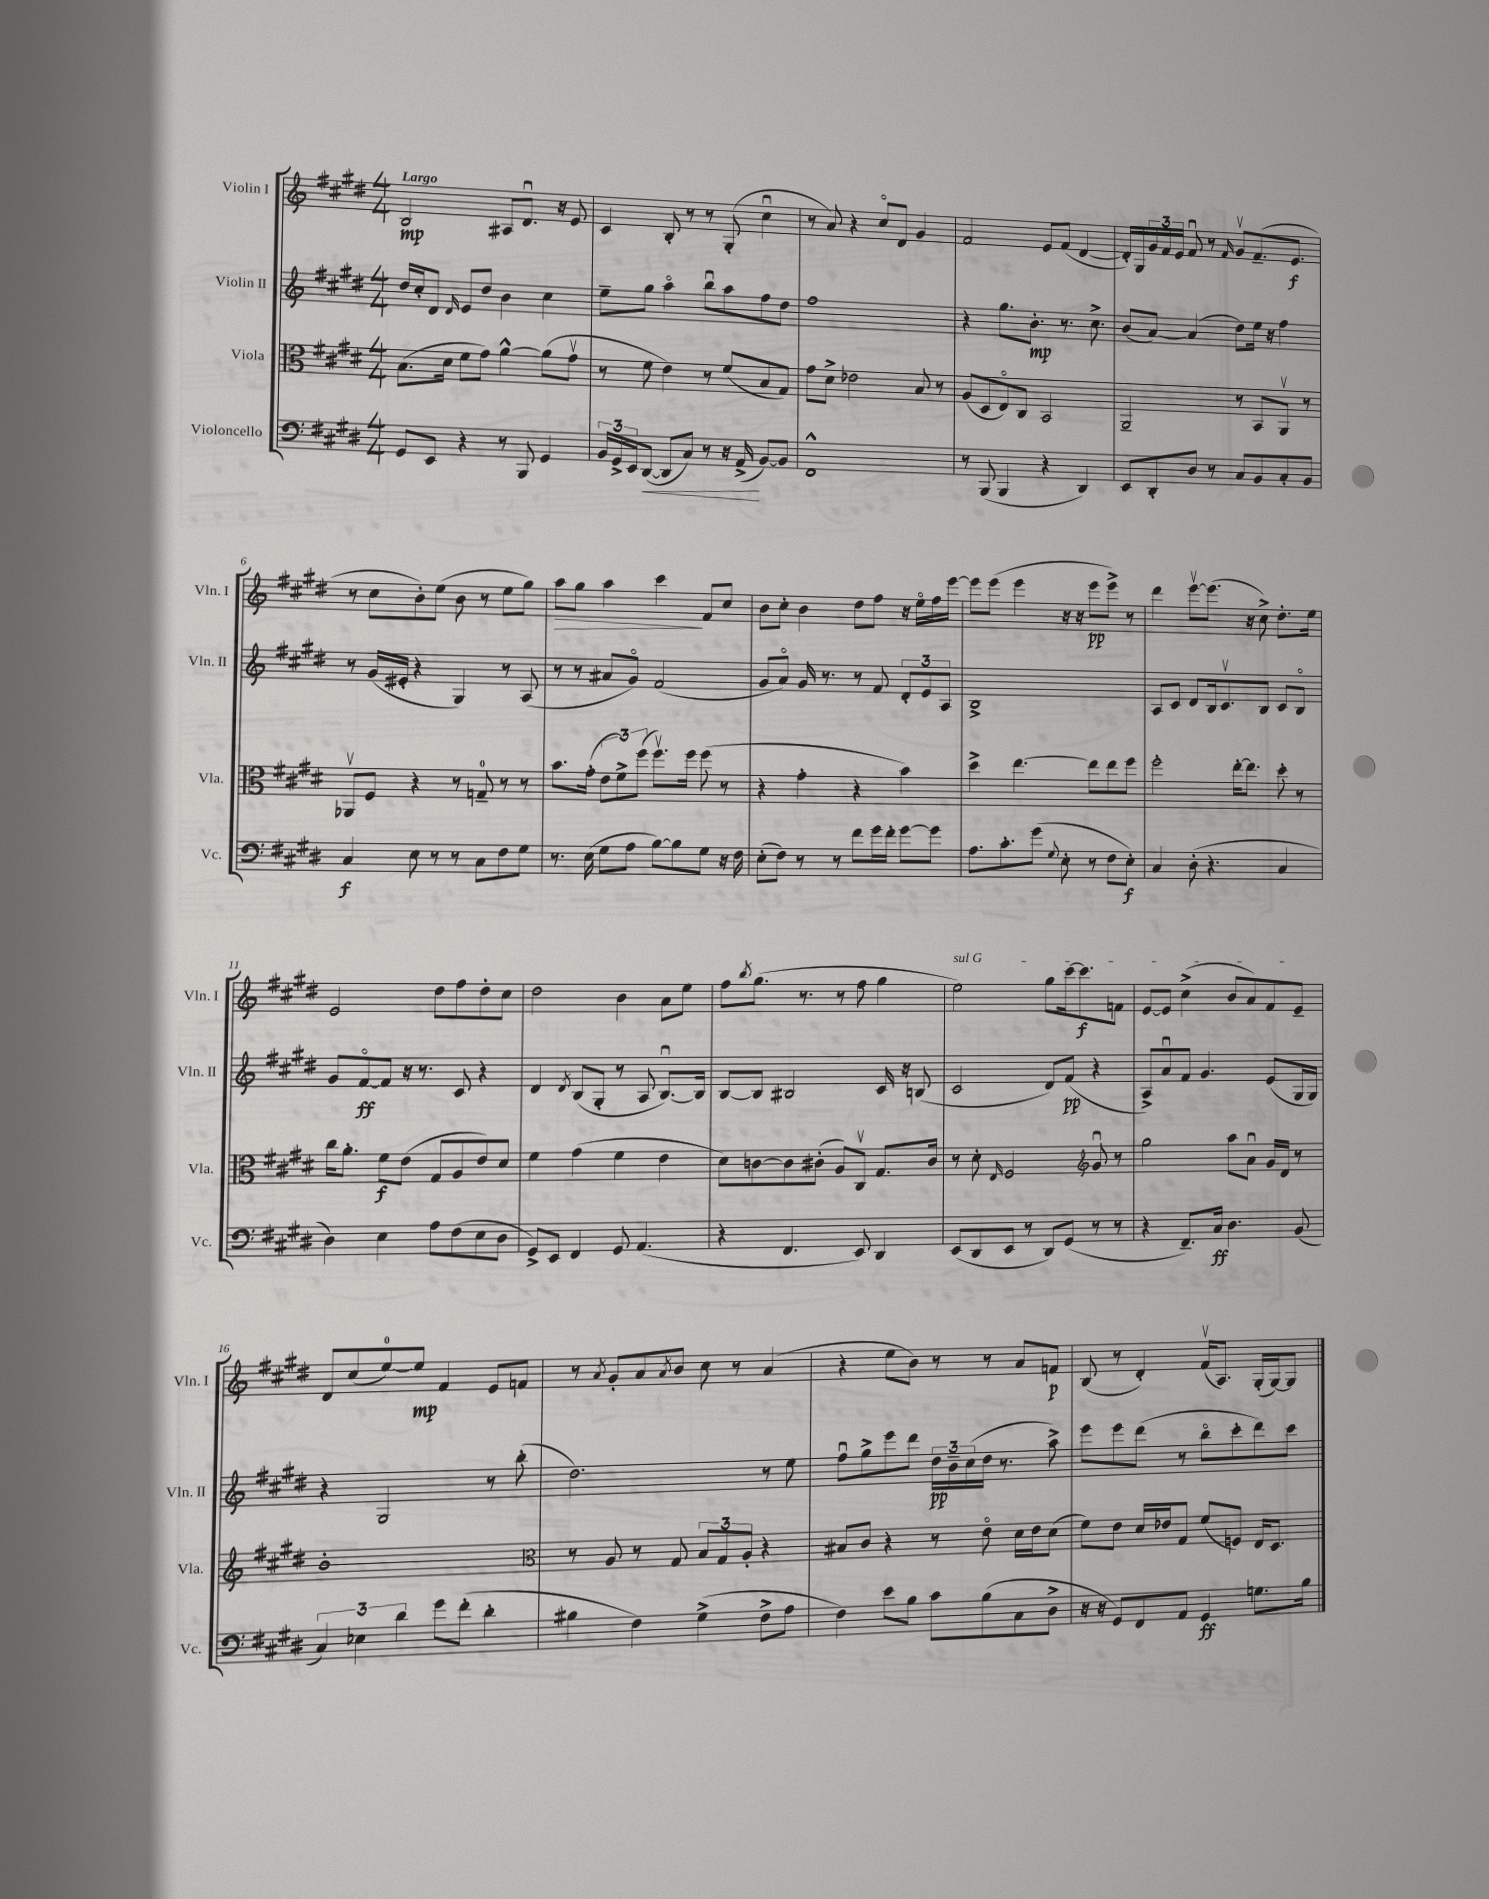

**kern	**kern	**kern	**kern
*staff4	*staff3	*staff2	*staff1
*clefF4	*clefC3	*clefG2	*clefG2
*k[f#c#g#d#]	*k[f#c#g#d#]	*k[f#c#g#d#]	*k[f#c#g#d#]
*M4/4	*M4/4	*M4/4	*M4/4
8GG#	(8.B	16dd#	2B
.	.	16cc#'	.
8EE	.	8d#	.
.	16d#	.	.
.	.	16qqd#	.
4r	8f#	8e	.
.	8g#)	8dd#	.
8r	[4a^^	4b	8A#
8BBB	.	.	8.d#u
4GG#	(8a]	4cc#	.
.	.	.	16r
.	8g#v	.	8e
=	=	=	=
24BB	8r	8ee~	4c#
24GG#^	.	.	.
24EE	.	.	.
([8DD#	8f#	8gg#	.
8DD#]	4e)	4aao	8B'
8C#)	.	.	8r
8r	8r	8bbu	8r
16r	(8f#	8aa	(8G#'
(16AA^	.	.	.
[8BB)	8B	8ff#	4cc#u
8BB]	8G#)	8dd#	.
=	=	=	=
1FF#^^	8g#	1ff#	8r
.	8d#^	.	8a)
.	2e-	.	4r
.	.	.	8cc#o
.	.	.	8d#
.	8B	.	4g#
.	8r	.	.
=	=	=	=
8r	(8A	4r	2f#
(8BBB	8D#	.	.
4BBB	8Eo)	8.gg#	.
.	8C#	.	.
.	.	8.b'	.
4r	2BB	.	8e
.	.	8.r	(8f#
4DD#)	.	.	[4d#
.	.	8.cc#^	.
=	=	=	=
8EE	2AA~	(8b	16d#'])
.	.	.	16G#
8DD#'	.	[8a)	24g#
.	.	.	24f#
.	.	.	24e
8D#	.	(4a]	8f#u
8r	.	.	8r
.	.	.	16qqf#
8C#	8r	8dd#)	8g#v
8BB	8BB	16ee	(8.f#~
.	.	16r	.
8C#'	8AAv	4ff#	.
.	.	.	8.e
8BB	8r	.	.
=	=	=	=
4C#	8AA-v	8r	8r
.	8F#	(16g#	8cc#
.	.	16e#'	.
8E	4r	4r	8b')
8r	.	.	(8ee
8r	8r	4G#)	8b
8C#	8G~	.	8r
8F#	8r	8r	8ee
8G#	8r	(8A	8gg#)
=	=	=	=
8.r	8.b	8r	8aa
.	.	8r	8gg#
(16E	(16g#'	.	.
8G#	12e	8a#	4aa
.	12f#^)	.	.
8A	.	8g#o)	.
.	(12ff#	.	.
[8B)	8.ff#v)	(2f#	4ccc#
8B]	.	.	.
.	16ff#	.	.
8G#	(8ff#	.	8f#
16r	8r	.	8cc#
16F#	.	.	.
=	=	=	=
(8E'	4r	8g#	8b
8F#)	.	8ao)	8cc#'
8r	4g#'	16g#	4b
.	.	8.r	.
8r	.	.	.
8f#	4r	8r	8dd#
16g#	.	8f#	8ff#
16f#'	.	.	.
[8g#	4b)	12d#'	16r
.	.	.	16eeo
.	.	12e	.
8g#]	.	.	16ff#
.	.	12A	.
.	.	.	[16eee
=	=	=	=
8.A	4dd#^	1B^	8eee]
.	.	.	(8eee
8.c#'	.	.	.
.	[4.ee	.	4eee
(8g#	.	.	.
8qqG#	.	.	.
8E'	.	.	16r
.	.	.	16r
8r	8ee]	.	8eee
8F#	8ee	.	8eee^)
8E')	8ff#	.	8r
=	=	=	=
4C#	2ff#'	8A	4ddd#
.	.	8c#	.
(8D#'	.	8d#	[8eeev
4.r	.	16B	(8.eee]
.	.	8.c#v	.
.	[16ee'	.	.
.	8.ee]	.	16r
.	.	8B	8cc#^)
4C#	8dd#'	8c#	8.dd#'
.	8r	8Bo	.
.	.	.	16ee
=	=	=	=
4D#)	16cc#	8g#	2e
.	8.a'	.	.
.	.	[8f#o	.
4E	8f#	8f#]	.
.	(8e	16r	.
.	.	8.r	.
8A	8G#	.	8dd#
(8F#	8A	8c#	8ff#
8E	8e)	4r	8dd#'
8D#	8d#	.	8cc#
=	=	=	=
8GG#^)	4f#	4d#	2dd#
8EE	.	.	.
.	.	8qd#	.
4FF#	(4g#	(8B	.
.	.	8G#'	.
8GG#	4f#	8r	4b
(4.AA	.	8A	.
.	4e	[8.Bu)	8a
.	.	.	8ee
.	.	16B]	.
=	=	=	=
4r	8d#)	[8B	8ff#
.	.	.	8qbb
.	[8c	8B]	(8.gg#
4.FF#	8c]	2B#	.
.	.	.	8.r
.	(8c#'	.	.
.	8A)	.	8r
8EE)	8C#v	.	8ff#
4DD#	8.G#	16c#	4gg#
.	.	16r	.
.	.	(8B	.
.	16c#	.	.
=	=	=	=
(8EE	8r	2c#	2ee)
8DD#	8d#'	.	.
.	16qqE	.	.
8EE	2F#	.	.
8r	.	.	.
8DD#)	.	8d#)	8gg#
(8GG#	.	(8f#	[16ccc#
.	.	.	8.ccc#]
*	*clefG2	*	*
8r	8g#u	4r	.
8r	8r	.	8f
=	=	=	=
4r	2gg#	8A^)	[8e
.	.	8au	8e]
8.FF#~)	.	8f#	(4cc#^
.	.	4.g#	.
16C#	.	.	.
4.D#	8aa	.	8b
.	8au	.	8a)
.	16g#	(8e	8f#
.	16d#	.	.
(8BB	8r	16G#	8e~
.	.	16G#)	.
=	=	=	=
6C#)	1b'	4r	8d#
.	.	.	(8cc#
6E-	.	.	.
.	.	2G#	[8ee)
6d#	.	.	.
.	.	.	8ee]
8g#	.	.	4f#
(8f#'	.	.	.
4d#'	.	8r	8e
.	.	(8bb'	8f
=	=	=	=
*	*clefC3	*	*
4B#	8r	2.dd#)	8r
.	.	.	8qa
.	8A	.	8g#'
4F#)	8r	.	8a
.	.	.	8qa
.	8G#	.	8b
(4G#^	12B	.	8cc#
.	12G#	.	.
.	.	.	8r
.	12A'	.	.
8F#^	4r	8r	(4a
8A	.	8ee	.
=	=	=	=
4F#)	8B#	8ff#u	4r
.	8c#	8gg#^	.
8e	4r	8eee	8ee
8B	.	8ddd#	8b)
8c#	8r	24dd#	8r
.	.	24b~	.
.	.	(24cc#	.
(8B	8eo	16dd#	8r
.	.	8.r	.
8C#	16d#	.	8a
.	16e	.	.
8D#^	(8d#	8aa^)	8f
=	=	=	=
16r	8f#)	8eee	(8B
16r	.	.	.
8GG#)	8e	8eee	8r
8FF#	16d#	(8ddd#	4d#')
.	16e-	.	.
8AA	8G#	8r	.
4GG#	(8f#	8bbo	(16f#v
.	.	.	8.A)
.	8F)	8ccc#'	.
8.G	16E	8ddd#)	(16G#'
.	8.D#	.	[16G#)
.	.	8ccc#	8G#]
16B	.	.	.
==	==	==	==
*-	*-	*-	*-
